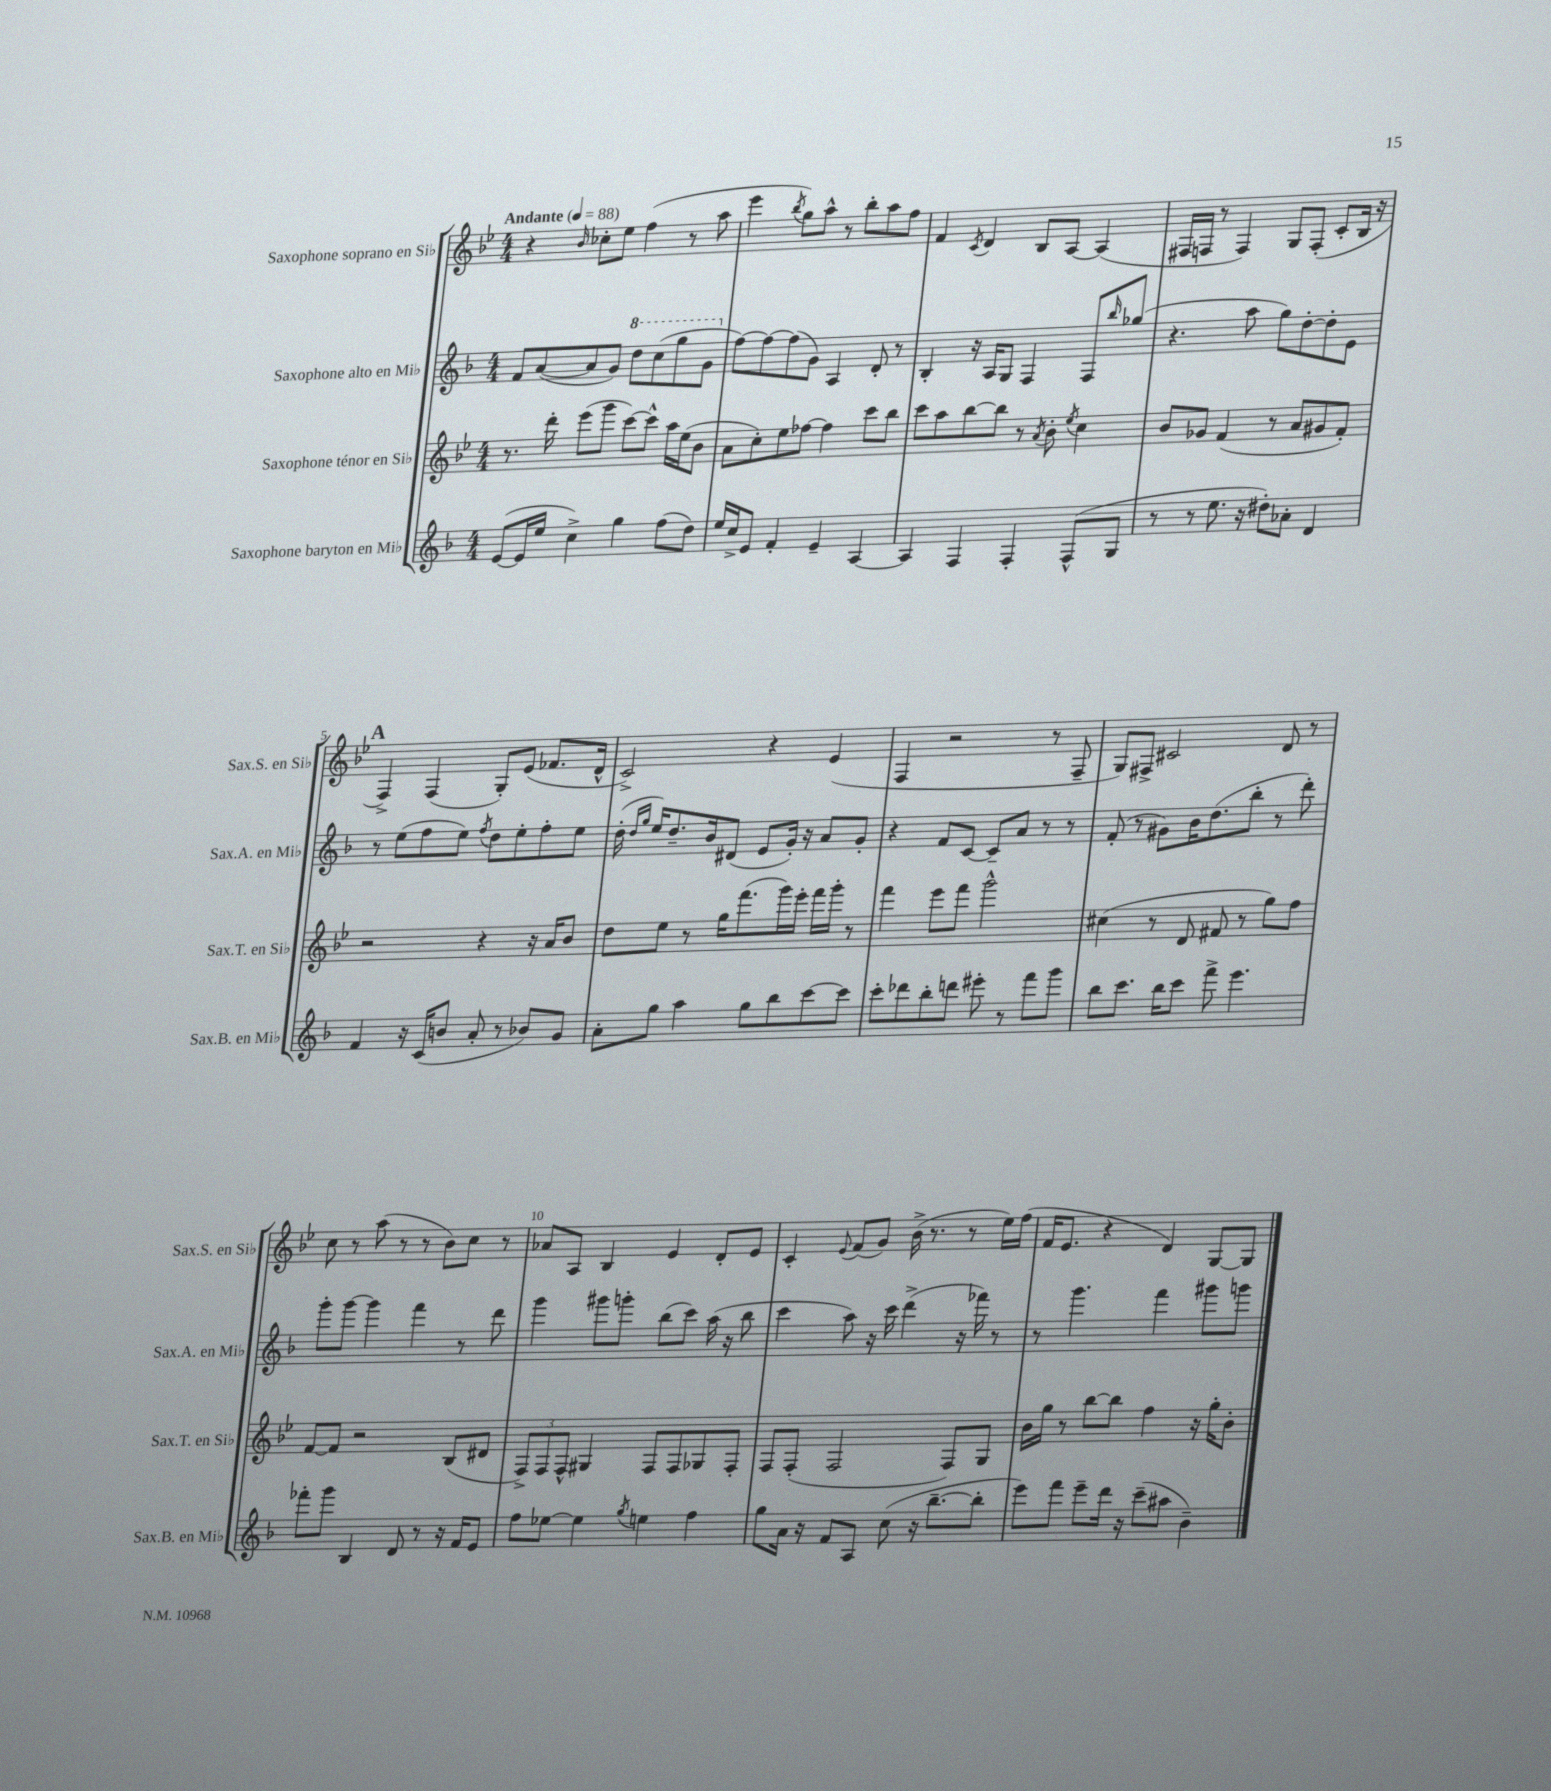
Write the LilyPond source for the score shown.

<<
\new StaffGroup <<
\new Staff = "s0" \with { instrumentName = "Saxophone soprano en Sib" shortInstrumentName = "Sax.S. en Sib" } {
    \clef treble \key bes \major \numericTimeSignature \time 4/4 \tempo "Andante" 4 = 88
    r4 \grace { bes'16 } ces''8-. ees''8 f''4( r8 a''8 |
    ees'''4 \acciaccatura { bes''8 } g''8) a''8-^ r8 bes''8-. a''8 f''8 |
    f'4 \acciaccatura { c'8 } d'4 bes8 a8~ a4( |
    fis16 f16 r8 f4) g8 f8-.( c'8-. bes16 r16 |
    \mark \markup { \bold "A" } f4->) f4( g8-.) ees'8( fes'8. d'16-^ |
    c'2->) r4 ees'4( |
    f4 r2 r8 f8-- |
    g8) fis8-> cis'2 d'8 r8 |
    c''8 r8 a''8( r8 r8 bes'8) c''8 r8 |
    aes'8 a8 bes4 ees'4 d'8-. ees'8 |
    c'4-. \appoggiatura { ees'8 } f'8( g'8) bes'16->( r8. r8 ees''16) f''16( |
    f'16 ees'8. r4 d'4) g8~ g8 \bar "|." |
}
\new Staff = "s1" \with { instrumentName = "Saxophone alto en Mib" shortInstrumentName = "Sax.A. en Mib" } {
    \clef treble \key f \major \numericTimeSignature \time 4/4
    f'8 a'8~( a'8 g'8) \ottava #1 d'''8 c'''8( g'''8 g''8 \ottava #0 |
    f''8~) f''8~ f''8( g'8) a4 d'8-. r8 |
    bes4-. r16 a16 g8 f4 f8 \grace { bes''16 } ges''8( |
    r4. a''8 g''8) d''8~-. d''8-. e'8 |
    \mark \markup { \bold "A" } r8 e''8( f''8 e''8) \acciaccatura { f''8 } d''8 e''8-. f''8-. e''8 |
    d''16-.( \grace { d''16 g''16 } e''16) d''8.-- bes'16 dis'8( e'8 g'16-.) r16 a'8 g'8-. |
    r4 f'8 c'8~ c'8-- a'8 r8 r8 |
    f'8-.( r8 gis'8) bes'16 d''8.( bes''8-. r8 d'''8-.) |
    g'''8-. g'''8~ g'''4 f'''4 r8 d'''8 |
    g'''4 gis'''8 g'''8-. bes''8( c'''8) a''16( r16 bes''8 |
    c'''4 a''8) r16 c'''16 d'''4->( r16 fes'''16) r8 |
    r8 g'''4. f'''4 gis'''8 g'''8 \bar "|." |
}
\new Staff = "s2" \with { instrumentName = "Saxophone ténor en Sib" shortInstrumentName = "Sax.T. en Sib" } {
    \clef treble \key bes \major \numericTimeSignature \time 4/4
    r8. d'''16-. ees'''8( g'''8 c'''8~) c'''8-^ a''16 ees''16( bes'8 |
    a'8 c''8-.) ees''8 fes''8~ fes''4 c'''8 bes''8 |
    c'''8 a''8 bes''8~ bes''8 r8 \acciaccatura { a'8 } bes'8-. \acciaccatura { ees''8 } c''4 |
    bes'8 ges'8 f'4( r8 a'8 gis'8 f'8-.) |
    \mark \markup { \bold "A" } r2 r4 r16 a'16 bes'8 |
    d''8 ees''8 r8 g''16 f'''8.( g'''16) ees'''16-. f'''16 g'''16-. r8 |
    f'''4 ees'''8 f'''8 g'''2-^ |
    cis''4( r8 d'8 fis'8 r8 g''8) f''8 |
    f'8~ f'8 r2 bes8( dis'8 |
    \tuplet 3/2 { f8->) f8 f8-^ } gis4 f8 f8 ges8 f8-. |
    f8 f8-.( f2 f8) g8 |
    bes'16 g''16 r8 bes''8~ bes''8 f''4 r16 g''16-. bes'8-. \bar "|." |
}
\new Staff = "s3" \with { instrumentName = "Saxophone baryton en Mib" shortInstrumentName = "Sax.B. en Mib" } {
    \clef treble \key f \major \numericTimeSignature \time 4/4
    e'8~( e'16 e''16 c''4->) g''4 f''8( d''8) |
    e''16 c''16-> e'8 f'4-. e'4-- a4~ |
    a4 f4 f4-. f8-^( g8 |
    r8 r8 e''8. r16 dis''8-.) aes'8-. d'4 |
    \mark \markup { \bold "A" } f'4 r16 c'16( b'8 a'8-. r8 bes'8) g'8 |
    a'8-. g''8 a''4 g''8 bes''8 c'''8~ c'''8 |
    c'''8-. des'''8 bes''8-. d'''8 eis'''8-. r8 f'''8 g'''8 |
    bes''8 c'''8. bes''16 c'''8 f'''8-> e'''4. |
    fes'''8-. g'''8 bes4 d'8 r8 r16 f'16 e'8 |
    f''8 ees''8~ ees''4 \acciaccatura { g''8 } e''4 f''4 |
    g''8 a'16 r16 f'8 a8 c''8( r16 bes''8.~-- bes''8-. |
    e'''8) f'''8 e'''8-- d'''16 r16 c'''8--( ais''8 bes'4--) \bar "|." |
}
>>
>>
\layout { \context { \Score \override BarNumber.break-visibility = ##(#f #t #t) barNumberVisibility = #(every-nth-bar-number-visible 5) } }
